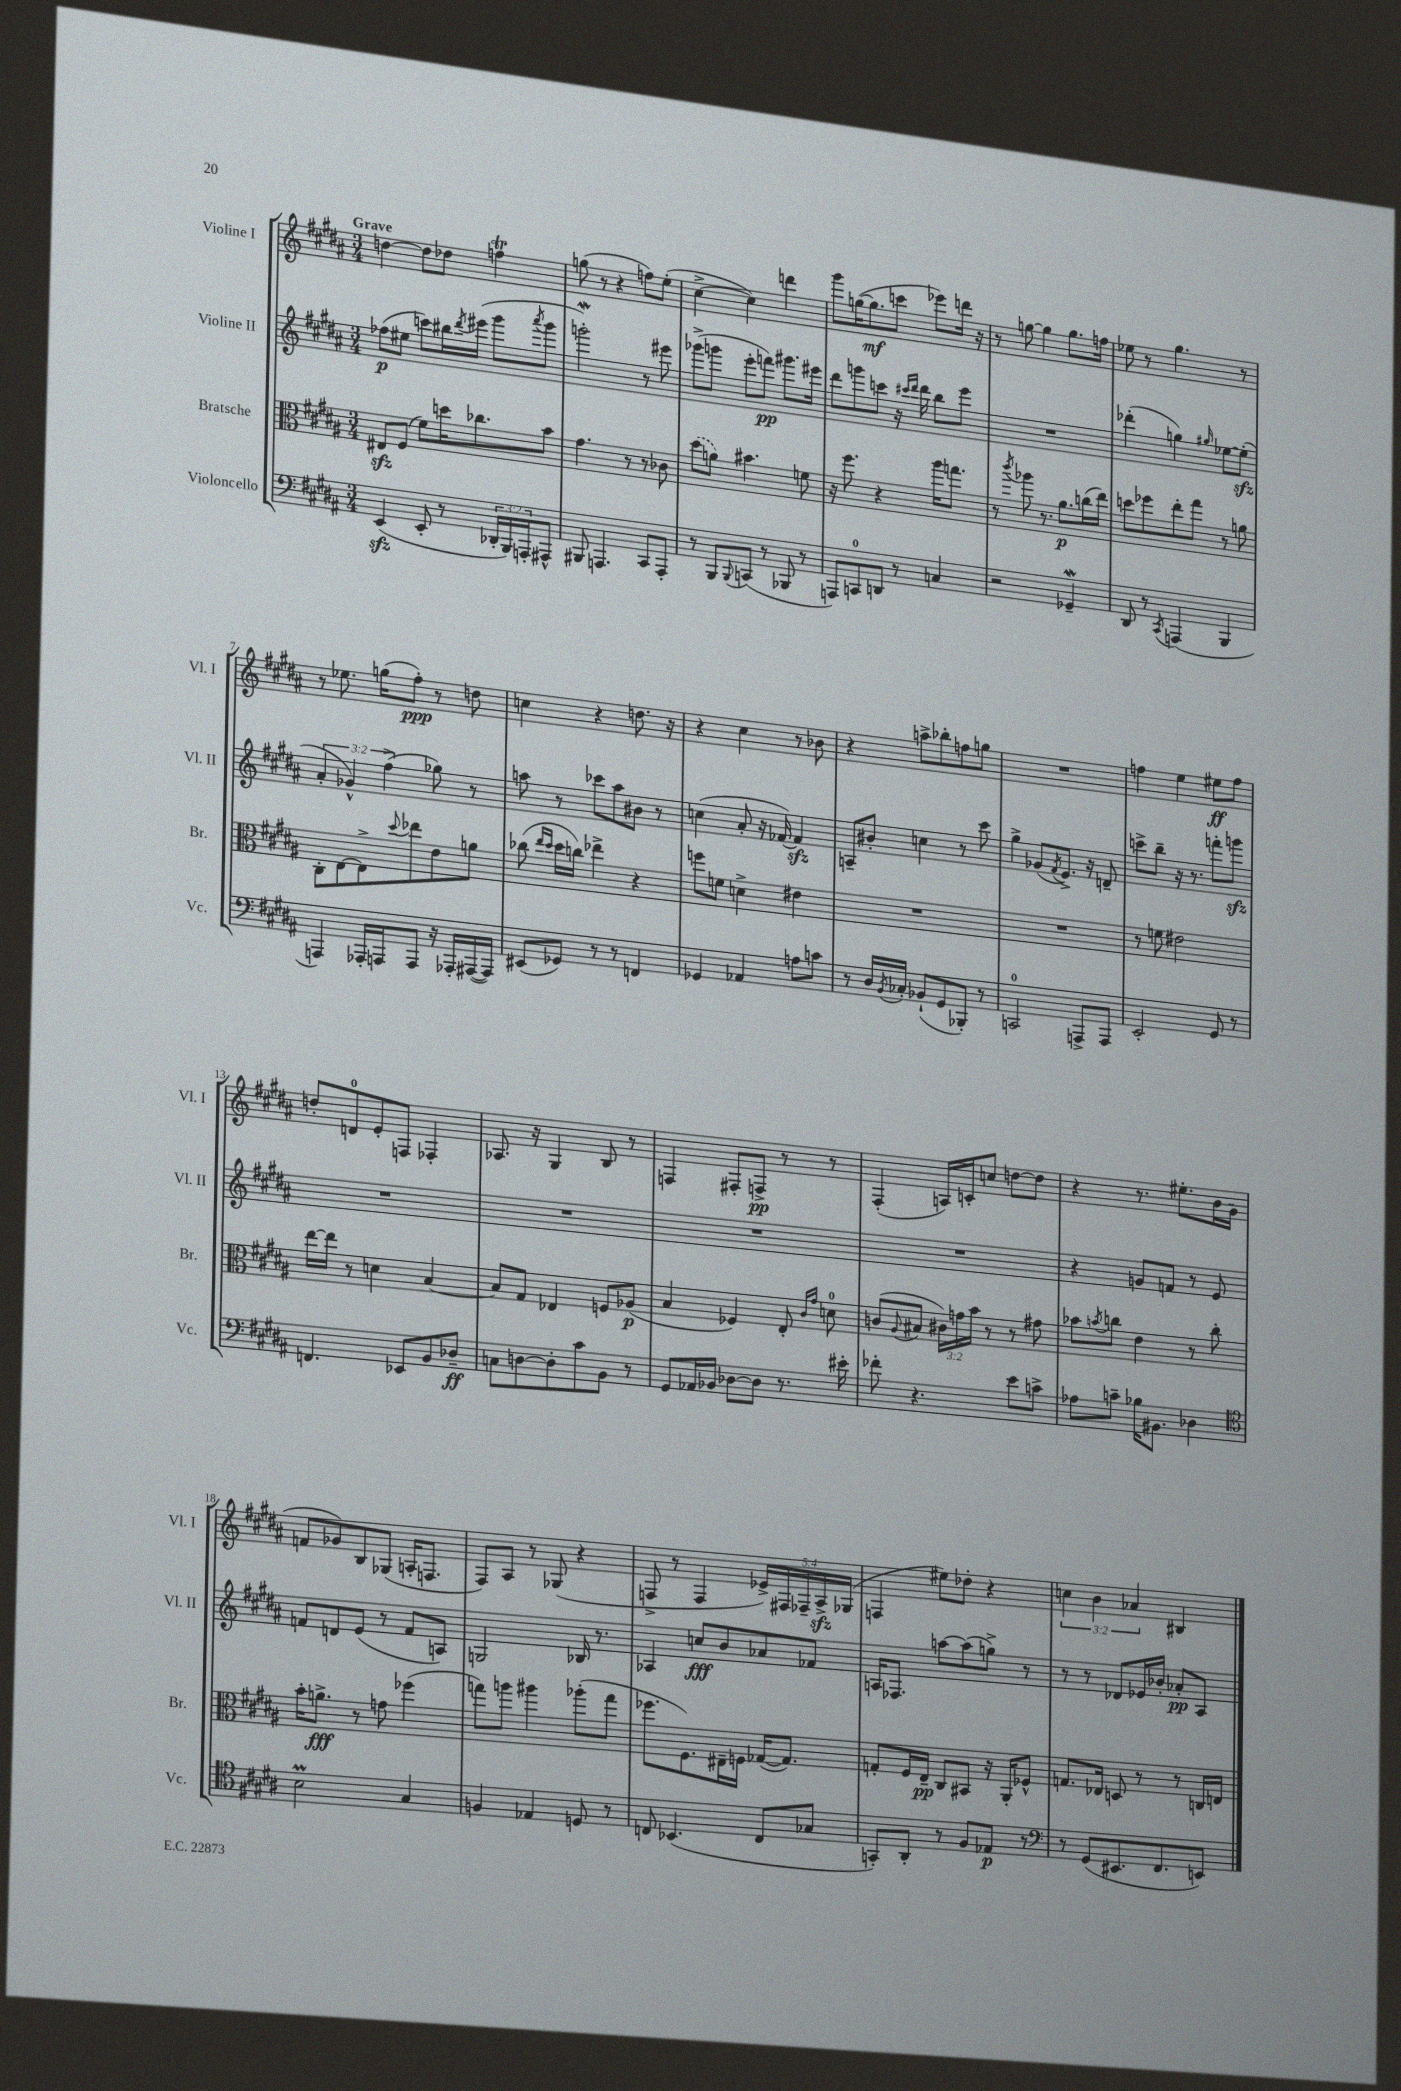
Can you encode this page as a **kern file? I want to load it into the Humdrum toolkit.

**kern	**kern	**kern	**kern
*staff4	*staff3	*staff2	*staff1
*clefF4	*clefC3	*clefG2	*clefG2
*k[f#c#g#d#a#]	*k[f#c#g#d#a#]	*k[f#c#g#d#a#]	*k[f#c#g#d#a#]
*M3/4	*M3/4	*M3/4	*M3/4
(4EE/	8E#/L	(8ff-\L	[4dd\
.	(8F#/J	8ee#\J	.
8EE'/	8f#\L)	8ccc\L)	8dd\]L
8r	16dd\K	16bb#\L	8dd-\J
.	.	8qddd#/	.
.	8.cc-\	(16eee#\JJ	.
24DD-'/LL	.	8ggg#\L	4ff\
24BBB/)	.	.	.
24AAA'/J	.	.	.
.	.	8qaaa#/	.
8AAA#^^/J	8b\J	8ggg#\J	.
=	=	=	=
8BBB#/	4.g#\	2ggg'\)	(8gg\
4.AAA/	.	.	8r
.	.	.	4r
.	8r	.	.
8CC#/L	8r	8r	8ff\L)
8AAA'/J	8c-\	8eee#\	(8ee'\J
=	=	=	=
8r	(8dd#\L	(8ggg-^\L	[4cc#^\
8BBB/L	8a\J)	8ggg\J	.
8qqBBB/	.	.	.
(8CC/J	4.b#\	8eee'\L	4cc#\])
8r	.	8fff\J)	.
8BBB-/	.	8.ggg#\L	4ddd\
8r	8f\	.	.
.	.	16eee#\Jk	.
=	=	=	=
8AAA/L)	16r	8ddd#\L	8ggg#\L
.	8.ff#\	.	.
8CC/	.	8ggg\	([16gg\K
.	.	.	8.gg\]
8DD/J	4r	8ccc\J	.
8r	.	16r	8ccc\J
.	.	16qqccc#/LL	.
.	.	16qqddd#/JJ	.
.	.	16ddd#\	.
4C/	16aa#\LK	8bb\L	8eee-\L)
.	8.gg\J	.	.
.	.	8eee\J	16ddd\Jk
.	.	.	16r
=	=	=	=
2r	8r	2.r	8r
.	8qccc#/	.	.
.	8aa-\	.	[8gg\
.	8.r	.	4gg\]
.	8.a#\L	.	.
4GG-~/	.	.	8.gg\L
.	(16cc\L	.	.
.	16ee\JJ)	.	16ff\Jk
=	=	=	=
8DD#/	8dd\L	(4ddd-'\	8ee-\
8r	8ff-\	.	8r
8qCC#/	.	.	.
(4AAA/	8ee'\	4gg\)	4.gg#\
.	8gg#\J	.	.
.	.	16qqgg#/	.
4BBB/	8r	[8ee-\L	.
.	8a\	(8ee-'\]J	8r
=	=	=	=
4AAA/)	8C#'\L	6a#'/	8r
.	[8E\	.	8.ee-\
.	.	6g-^^/)	.
16AAA-'/LL	8E^\]	.	.
16AAA/J	.	.	(16gg\LK
.	.	(6ff#^\	.
.	8qqdd#/	.	.
8AAA/J	8ee-\	.	8ff#'\J)
16r	8e\	8gg-\)	8r
16AAA-'/LL	.	.	.
([16AAA#/	8a\J	8r	8dd\
16AAA#/]JJ)	.	.	.
=	=	=	=
(8EE#/L	(8cc-\	8aa\	4cc\
.	16qqee/LL	.	.
.	16qqdd#/JJ	.	.
8GG-/J)	16dd#\LL	8r	.
.	16cc\JJ)	.	.
8r	4ee-^\	8ccc-\L	4r
8r	.	8aa\	.
4FF/	4r	8b#\J	8.dd\
.	.	8r	.
.	.	.	16r
=	=	=	=
4GG-/	8ff\L	(4cc\	4r
.	8f\J	.	.
4AA-/	4d^\	8a#'/	4cc#\
.	.	16r	.
.	.	[16f-/)	.
8A\L	4e#\	4f-/]	8r
8c\J	.	.	8b-\
=	=	=	=
8r	2.r	8A~/L	4r
16D#/LL	.	8b#'/J	.
8qBB/	.	.	.
16C-'/JJ	.	.	.
(8BB-`/L	.	4cc\	8aa^\L
8GG#/	.	.	8bb-'\
8BBB-'/J)	.	8r	8ff\
8r	.	8ccc#\	8gg\J
=	=	=	=
2CC/	2.r	4gg#^\	2.r
.	.	(8g-/L	.
.	.	8qf#/	.
.	.	8.e^/J)	.
8AAA^/L	.	.	.
.	.	16r	.
8AAA/J	.	8d~/	.
=	=	=	=
2EE'/	8r	8ccc^\L	4ff\
.	8f\	8bb~\J	.
.	2e#\	16r	4ee\
.	.	8.r	.
8GG#/	.	8fff'\L	8ee#\L
8r	.	8ggg\J	8ff\J
=	=	=	=
4.FF/	[16ee\LL	2.r	8dd'/L
.	16ee\]JJ	.	.
.	8r	.	8d/
.	4d\	.	8e'/
8EE-/L	.	.	8F/J
8BB/	[4B/	.	4F-'/
8D-~/J	.	.	.
=	=	=	=
8C\L	8B/]L	2.r	8.A-/
[8D\	8G#/J	.	.
.	.	.	16r
8D'\]	4E-/	.	4G#/
8c#\	.	.	.
8BB\J	8F/L	.	8B/
8r	(8A-/J	.	8r
=	=	=	=
8GG#/L	4B/	2.r	4F/
16AA-/L	.	.	.
16BB-/JJ	.	.	.
[8D-\L	4F-/)	.	8F#'/L
8D-\]J	.	.	8F^/J
8.r	8E'/	.	8r
.	16qqc#/LL	.	.
.	16qqg#/JJ	.	.
.	8d\	.	8r
16e#'\	.	.	.
=	=	=	=
8f-'\	(8c/L	2.r	(4F#'/
.	8qqA#/	.	.
4.r	8B#/J	.	.
.	24c#\LL)	.	16A/LL)
.	24g\	.	.
.	.	.	16c'/J
.	24b\JJ	.	.
.	8r	.	8cc/J
8e\L	8r	.	[8dd\L
8c^\J	8g#\	.	8dd\]J
=	=	=	=
8A-\L	8b-\L	4r	4r
.	8qb/	.	.
8c~\J	8cc\J	.	.
16B-\LK	4e\	8g/L	8.r
8.BB#\J	.	.	.
.	.	8f/J	.
.	.	.	8.ee#'\L
4D-\	8r	8r	.
.	8cc'\	8e/	16b\L
.	.	.	(16g#\JJ
=	=	=	=
*clefC4	*	*	*
2B\	16b'\LK	8f/L	8f/L
.	8.a^\J	.	.
.	.	8d/	8g-/)
.	8r	(8e/J	8B/
.	8g\	8r	(8G-/J
4G#/	(4ff-\	8f/L	16A'/LK
.	.	.	8.F/J
.	.	8A/J)	.
=	=	=	=
4F/	8gg\L)	2G/	8F#/L)
.	8aa\J	.	8A#/J
4E-/	4aa#\	.	8r
.	.	.	(8G-/
8D/	(8aa-'\L	16B-/	4r
.	.	8.r	.
8r	8gg\J	.	.
=	=	=	=
8C/	8.ff-\L	4A-/	8F^/
(4.BB-/	.	.	8r
.	8.F#\)	.	.
.	.	8cc/L	4F/
.	16E#~\L	8b/	.
.	16F\JJ	.	.
8C/L	([16G-/LK	8a-/	20e-^/LL)
.	.	.	20F#/
.	8.G-/]J)	.	.
.	.	.	20F-~/
8G-/J	.	8f-/J	.
.	.	.	20A#^/
.	.	.	(20G-/JJ
=	=	=	=
8GG'/L)	8G'/L	16A/LK	4F/
.	.	8.F-/J	.
8AA#'/J	16F#/L	.	.
.	16E~/JJ	.	.
8r	8C#/L	[8aa\L	8ee#\L)
8F#/L	8BB#/J	(8aa\]	8dd-'\J
8E-/J	16r	8gg^\J)	4r
.	16AA#'/LK	.	.
8r	8F-^^/J	8r	.
=	=	=	=
*clefF4	*	*	*
8r	8.G/L	8r	6cc\
(8GG#/L	.	8r	.
.	.	.	6b\
.	16E-/Jk	.	.
8.EE#/	8D/	8d-/L	.
.	.	.	6a-/
.	8r	16e-/L	.
8.FF#/	.	16b-'/JJ	.
.	8r	8a-'/L	4B#/
8EE/J)	16C/LL	8A#/J	.
.	16E/JJ	.	.
==	==	==	==
*-	*-	*-	*-
